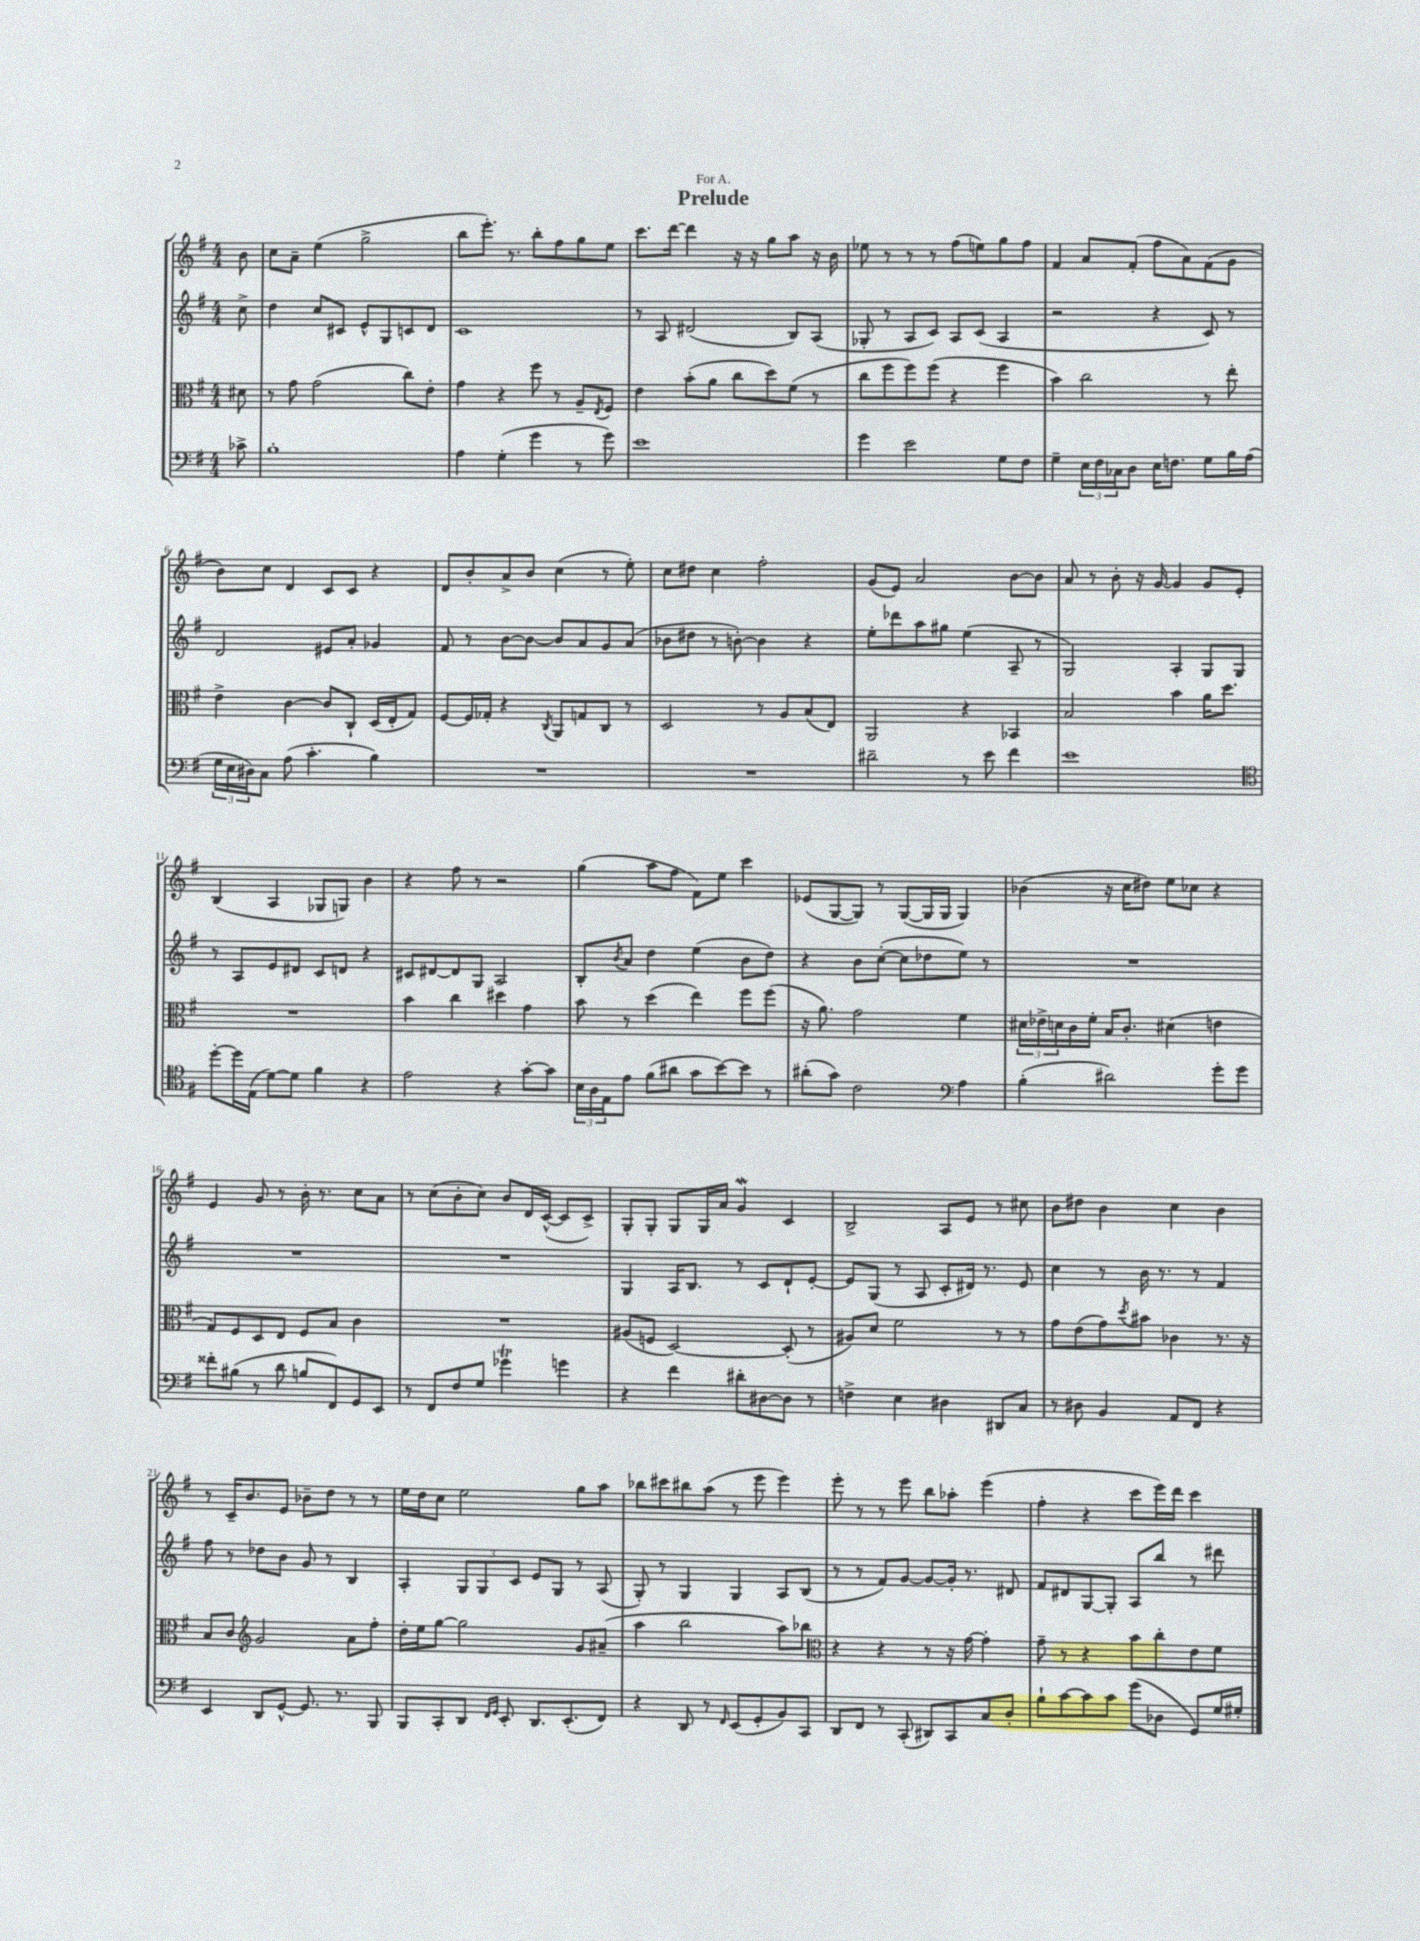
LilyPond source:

\header { title = "Prelude" dedication = "For A." }
<<
\new StaffGroup <<
\new Staff = "s0" {
    \clef treble \key g \major \numericTimeSignature \time 4/4 \partial 8
    b'8 |
    c''8 a'8-- e''4( g''2-> |
    b''8 e'''8.-.) r8. b''8-. fis''8 g''8 e''8 |
    c'''8. d'''16~ d'''4 r16 r16 g''8 a''8 r16 b'16 |
    ees''8 r8 r8 r8 fis''8( e''8) g''8 fis''8 |
    fis'4 a'8 fis'8-.( fis''8 a'8) fis'8( g'8 |
    b'8) c''8 d'4 c'8 c'8 r4 |
    d'8 b'8-. a'8-> b'8 c''4( r8 e''8-.) |
    c''8 dis''8 c''4 fis''2-. |
    g'8( e'8) a'2 b'8~ b'8 |
    a'8 r8 b'8-. r16 g'16~ g'4 g'8 e'8-. |
    b4( a4 ges8 g8) b'4 |
    r4 fis''8 r8 r2 |
    g''4( a''8 fis''8 fis'8) e''8 c'''4 |
    ees'8( g8~ g8) r8 g8~( g16 g16 g4) |
    bes'4( r16 c''16 dis''8) e''8 ces''8 r4 |
    e'4 g'8 r8 b'16-. r8. c''8 a'8 |
    r8 c''8( b'8-. c''8) b'8 d'16 c'16~-^( c'8 c'8->) |
    g8-. g8-. g8 g16 a'16 g'4\mordent c'4 |
    b2-> a8 e'8 r8 cis''8 |
    b'8 dis''8 b'4 c''4 b'4 |
    r8 c'16-- b'8. e'8 bes'8-- d''8 r8 r8 |
    e''16 d''16 c''8 e''2 g''8 a''8 |
    bes''8 cis'''8 bis''8 a''8( r8 e'''8 e'''4) |
    e'''8-. r8 r8 e'''8 b''8 aes''8-. e'''4( |
    fis''4-. r4 c'''8 e'''16) d'''16 c'''4 \bar "|." |
}
\new Staff = "s1" {
    \clef treble \key g \major \numericTimeSignature \time 4/4 \partial 8
    c''8-> |
    d''4 c''8 cis'8 e'8-^ g8 c'8 d'8 |
    c'1 |
    r8 a8 dis'2( b8) a8( |
    ges8-. r8 a8 c'8) a8 c'8( a4 |
    r2 r4 c'8) r8 |
    d'2 eis'8 a'8-. ges'4 |
    fis'8 r8 b'8~ b'8~ b'8 a'8 g'8 a'8( |
    bes'8 dis''8 r8 b'8~-.) b'4 r4 |
    e''8-. des'''8 a''8 gis''8 e''4( a8-- r8 |
    g2) a4-. g8 g8 |
    r8 a8 e'8 dis'8 c'8 d'8 r4 |
    cis'8 dis'8~ dis'8 g8 a2 |
    b8-. \acciaccatura { b'8 } a'8 d''4 e''4( b'8 d''8) |
    r4 b'8 c''8~-.( c''8 des''8 e''8) r8 |
    R1 |
    R1 |
    R1 |
    g4 a16 b8. r8 c'8 d'8-! e'8~-. |
    e'8 g8( r8 a8 c'8-. dis'16) r8. e'8 |
    c''4 r8 b'16 r8. r8 fis'4 |
    fis''8 r8 des''8 b'8 g'8 r8 b4 |
    a4-. \tuplet 3/2 { g8 g8 c'8 } e'8 g8 r8 a8( |
    g8-.) r8 g4 g4 a8 b8( |
    r8 r8 fis'8) g'8~ g'8~ g'16-. r8. dis'8 |
    fis'8 dis'8 g8~ g8-. a8 b''8 r8 dis'''8 \bar "|." |
}
\new Staff = "s2" {
    \clef alto \key g \major \numericTimeSignature \time 4/4 \partial 8
    dis'8 |
    r8 g'8 g'2( c''8) e'8-. |
    g'4 r4 fis''8 r8 a8-- \acciaccatura { e8 } fis8 |
    e'4 b'8-.( a'8 c''8 d''8) fis'8( r8 |
    c''8 fis''8 fis''8) fis''8( r4 fis''4 |
    b'4) c''2 r8 e''8-. |
    e'4-> c'4~ c'8 c8-! d16( e16-. g8) |
    fis8~ fis16 ges16-. r4 \acciaccatura { c8 } a,8 g8 c8 r8 |
    d2 r8 a8 b8( e8) |
    a,2 r4 bes,4 |
    b2 b'4 a'16 d''8. |
    R1 |
    b'4 c''4 dis''4 g'4 |
    b'8 r8 d''4( e''4) fis''8 fis''8( |
    r16 a'8.) g'2 fis'4 |
    \tuplet 3/2 { dis'16 ees'16-> d'16 } c'16 fis'16-. b16 c'8.-. dis'4( e'4 |
    g8) fis8 d8 e8 fis8 b8 c'4 |
    R1 |
    ais8( f8 d2~) d8-.( r8 |
    ais8) d'8 fis'2 r8 r8 |
    g'8 e'8( g'8) \acciaccatura { d''8 } bis'8 ces'4 r8. r16 |
    b8 c'8 \clef treble g'2 a'8 fis''8-. |
    d''16-. e''16 g''8~ g''2 g'8 ais'8--( |
    a''4 b''2 a''8) bes''8 |
    \clef alto r4 r4 r8 r16 g'16~ g'4-. |
    g'8-- r8 r4 b'8 c''8-. e'8 fis'8 \bar "|." |
}
\new Staff = "s3" {
    \clef bass \key g \major \numericTimeSignature \time 4/4 \partial 8
    ces'8-> |
    b1-. |
    a4 g4-.( g'4 r8 g'8) |
    e'1 |
    g'4 e'2 g8 fis8 |
    g4-- \tuplet 3/2 { e16 fis16 ces16 } d8 e16 f8. g8 b16 a16( |
    \tuplet 3/2 { g16 e16 dis16) } c8 a8( c'4.-. b4) |
    R1 |
    R1 |
    dis'2-- r8 e'8 fis'4 |
    e'1 |
    \clef tenor d''8~-. d''16 e16( d'8~) d'8 fis'4 r4 |
    e'2 r4 g'8~-. g'8 |
    \tuplet 3/2 { b16 a16 e16 } e'8 fis'8( ais'8 g'8 b'8~) b'8 r8 |
    ais'8-.( g'8) c'2 \clef bass a4 |
    b4-.( dis'2) g'8-. g'8 |
    fisis'8-. bis8( r8 d'8 b8 fis,8) g,8 e,8 |
    r8 fis,8 fis8 g8 ges'4\trill g'4 |
    r4 fis'4 dis'8-. dis8~ dis8 r8 |
    f4-> e4 dis4 dis,8 c8 |
    r8 dis8 b,4 a,8 fis,8 r4 |
    e,4 d,8 g,8~-^ g,8. r8. b,,8 |
    b,,8 c,8-. d,8 \grace { fis,16 g,16 } e,8-. d,8. e,8.-.( fis,8) |
    r4 d,8 r8 \grace { fis,16 } e,8( g,8-. b,8) c,8 |
    d,8 fis,8 r8 c,8-.( dis,8) c,8 c8 d8-. |
    b8-! c'8~ c'8 c'8 g'8( des8 g,8) g16 gis16-. \bar "|." |
}
>>
>>
